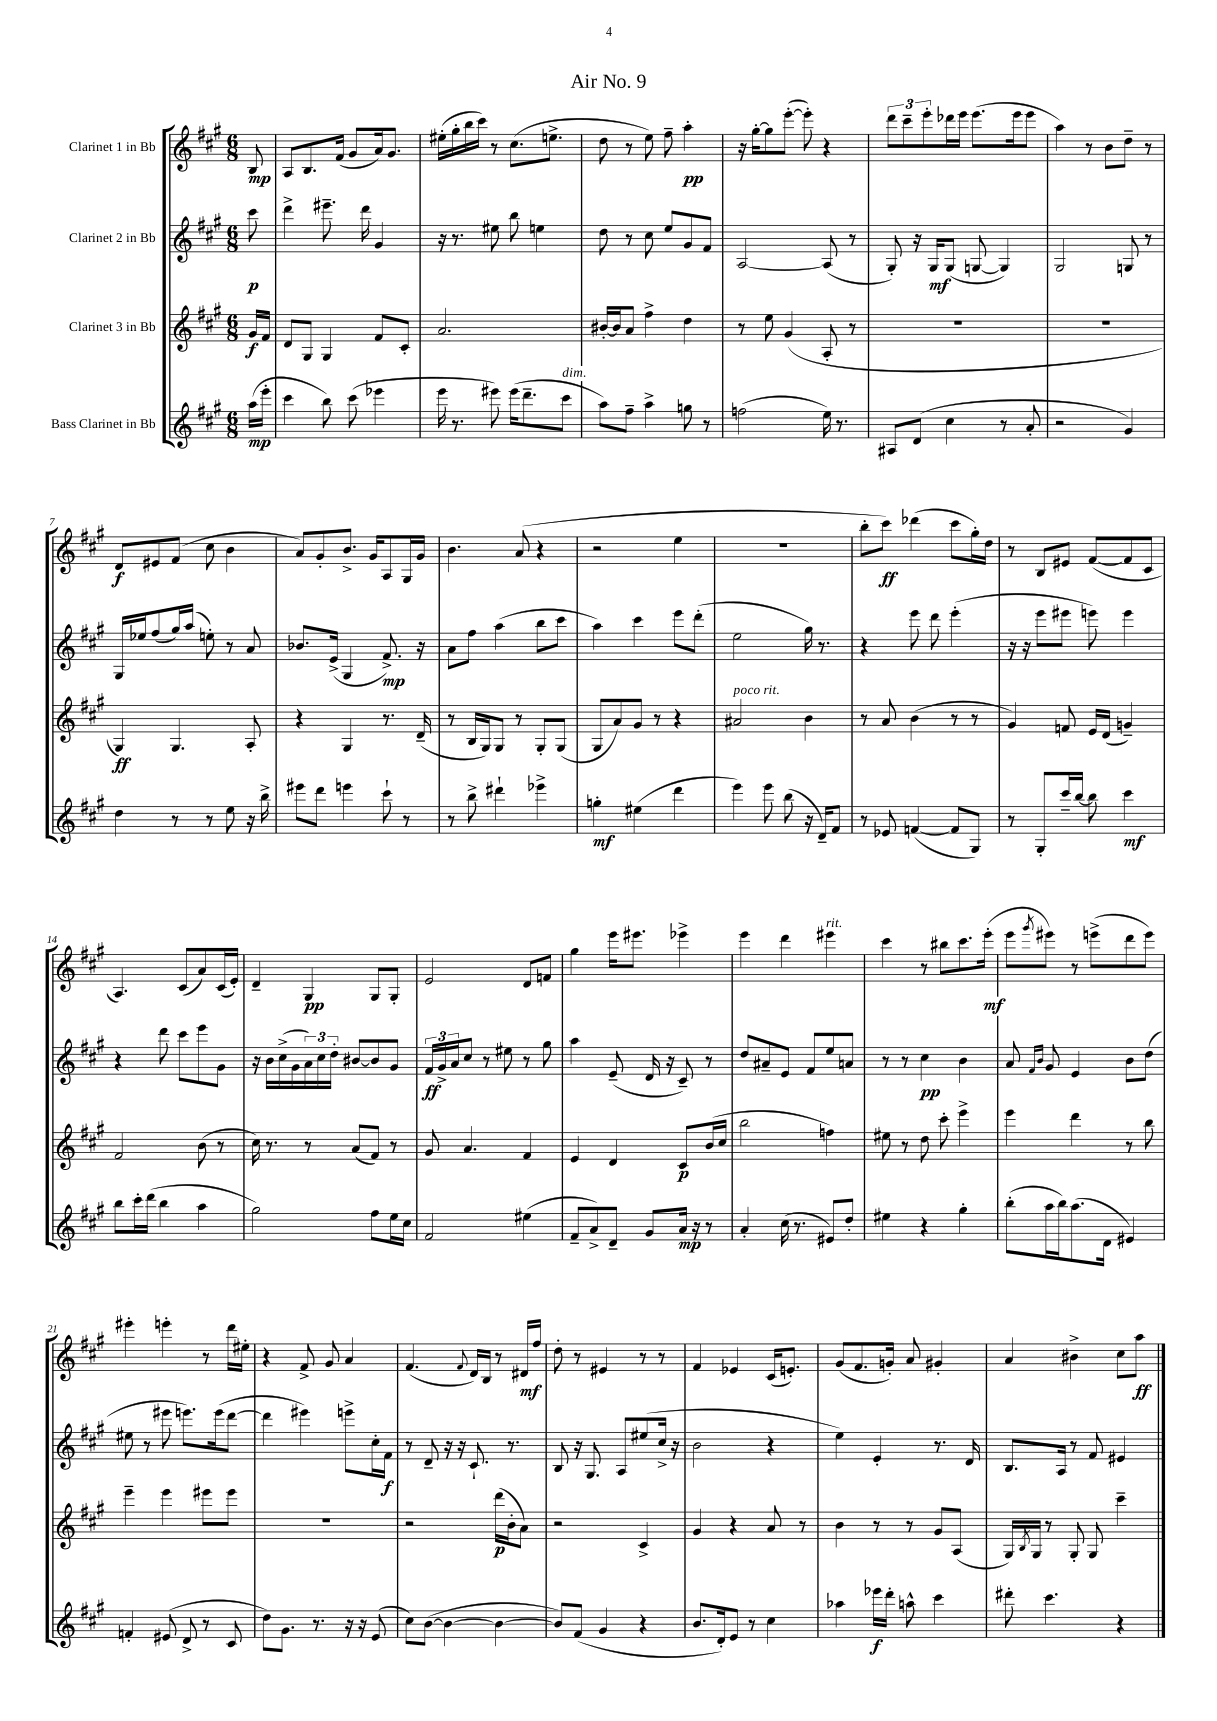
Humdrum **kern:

**kern	**dynam	**kern	**dynam	**kern	**dynam	**kern	**dynam
*part4	*part4	*part3	*part3	*part2	*part2	*part1	*part1
*staff4	*staff4	*staff3	*staff3	*staff2	*staff2	*staff1	*staff1
*I"Bass Clarinet in Bb	*	*I"Clarinet 3 in Bb	*	*I"Clarinet 2 in Bb	*	*I"Clarinet 1 in Bb	*
*clefG2	*	*clefG2	*	*clefG2	*	*clefG2	*
*k[f#c#g#]	*	*k[f#c#g#]	*	*k[f#c#g#]	*	*k[f#c#g#]	*
*M6/8	*	*M6/8	*	*M6/8	*	*M6/8	*
=	=	=	=	=	=	=	=
(16aa\LL	mp	16g#/LL	f	8ccc#\	p	8B/	mp
16eee'\JJ	.	16f#/JJ	.	.	.	.	.
=1	=1	=1	=1	=1	=1	=1	=1
4ccc#\	.	8d/L	.	4ddd^\	.	8A/L	.
.	.	8G#/J	.	.	.	8.B/	.
8bb\)	.	4G#/	.	8.eee#X~\	.	.	.
.	.	.	.	.	.	(16f#/Jk	.
(8ccc#\	.	.	.	.	.	8g#/L	.
.	.	.	.	16ddd\	.	.	.
4eee-X\	.	8f#/L	.	4g#/	.	16a/k)	.
.	.	.	.	.	.	8.g#/J	.
.	.	8c#'/J	.	.	.	.	.
=2	=2	=2	=2	=2	=2	=2	=2
16eee\	.	2.a/	.	16r	.	(16ee#X'\LL	.
8.r	.	.	.	8.r	.	16gg#'\	.
.	.	.	.	.	.	16bb\	.
.	.	.	.	.	.	16ccc#\JJ)	.
8eee#X\)	.	.	.	8ee#X\	.	8r	.
(16eee#\KL	.	.	.	8bb\	.	(8.cc#\L	.
8.ddd~\	.	.	.	.	.	.	.
.	.	.	.	4een\	.	.	.
.	.	.	.	.	.	8.een^\J	.
!LO:TX:a:i:t=dim.	!	!	!	!	!	!	!
8ccc#\J	.	.	.	.	.	.	.
=3	=3	=3	=3	=3	=3	=3	=3
8aa\L)	.	[16b#X'/LL	.	8dd\	.	8dd\	.
.	.	16b#/J]	.	.	.	.	.
8ff#~\J	.	8a/J	.	8r	.	8r	.
4aa^\	.	4ff#^\	.	8cc#\	.	8ee\)	.
.	.	.	.	8ee/L	.	8ff#~\	.
8ggn\	.	4dd\	.	8g#/	.	4aa'\	pp
8r	.	.	.	8f#/J	.	.	.
=4	=4	=4	=4	=4	=4	=4	=4
(2ffn\	.	8r	.	[2A/	.	16r	.
.	.	.	.	.	.	[16gg#'\KL	.
.	.	8ee\	.	.	.	8gg#\]	.
.	.	(4g#/	.	.	.	([8eee'\J	.
.	.	.	.	.	.	8eee'\])	.
16ee\)	.	8A'/	.	(8A/]	.	4r	.
8.r	.	.	.	.	.	.	.
.	.	8r	.	8r	.	.	.
=5	=5	=5	=5	=5	=5	=5	=5
8A#X/L	.	2.r	.	8G#'/)	.	12ddd\L	.
.	.	.	.	.	.	12ccc#~\	.
(8d/J	.	.	.	16r	.	.	.
.	.	.	.	.	.	12eee'\	.
.	.	.	.	16G#/KL	mf	.	.
4cc#\	.	.	.	(8G#/J	.	16ddd-X\L	.
.	.	.	.	.	.	16eee\JJ	.
.	.	.	.	[8Gn/	.	(8.eee\L	.
8r	.	.	.	4G/])	.	.	.
.	.	.	.	.	.	16eee\k	.
8a'/	.	.	.	.	.	8eee\J	.
=6	=6	=6	=6	=6	=6	=6	=6
2r	.	2.r	.	2G#/	.	4aa\)	.
.	.	.	.	.	.	8r	.
.	.	.	.	.	.	8b\L	.
4g#/)	.	.	.	8Gn/	.	8dd~\J	.
.	.	.	.	8r	.	8r	.
!!LO:LB:g=z
=7	=7	=7	=7	=7	=7	=7	=7
4dd\	.	4G#/)	ff	16G#/LL	.	8d/L	f
.	.	.	.	16ee-X/J	.	.	.
.	.	.	.	(8ff#/	.	8e#X/	.
8r	.	4.G#/	.	16gg#/L)	.	(8f#/J	.
.	.	.	.	(16aa/JJ	.	.	.
8r	.	.	.	8een'\)	.	8cc#\	.
8ee\	.	.	.	8r	.	4b\	.
16r	.	8A'/	.	8a/	.	.	.
16bb^\	.	.	.	.	.	.	.
=8	=8	=8	=8	=8	=8	=8	=8
8eee#X\L	.	4r	.	8.b-X/L	.	8a/L)	.
8ddd\J	.	.	.	.	.	8g#'/	.
.	.	.	.	(16e^/Jk	.	.	.
4eeen\	.	4G#/	.	4G#/	.	8.b^/J	.
.	.	.	.	.	.	16g#/KL	.
8ccc#`\	.	8.r	.	8.f#^/)	mp	8A/	.
8r	.	.	.	.	.	16G#/L	.
.	.	(16d~/	.	16r	.	16g#/JJ	.
=9	=9	=9	=9	=9	=9	=9	=9
8r	.	8r	.	8a\L	.	4.b\	.
8bb^\	.	16B/LL	.	8ff#\J	.	.	.
.	.	16G#/J)	.	.	.	.	.
4ddd#X`\	.	8G#/J	.	(4aa\	.	.	.
.	.	8r	.	.	.	(8a/	.
4eee-X^\	.	8G#'/L	.	8bb\L	.	4r	.
.	.	(8G#/J	.	8ccc#\J	.	.	.
=10	=10	=10	=10	=10	=10	=10	=10
4ggn'\	mf	8G#/L	.	4aa\)	.	2r	.
.	.	8a/)	.	.	.	.	.
(4ee#X\	.	8g#/J	.	4ccc#\	.	.	.
.	.	8r	.	.	.	.	.
4ddd\	.	4r	.	8eee\L	.	4ee\	.
.	.	.	.	(8ddd'\J	.	.	.
=11	=11	=11	=11	=11	=11	=11	=11
!	!	!LO:TX:a:i:t=poco rit.	!	!	!	!	!
4eee\)	.	2a#X/	.	2ee\	.	2.r	.
8eee\	.	.	.	.	.	.	.
(8bb\	.	.	.	.	.	.	.
16r	.	4b\	.	16gg#\)	.	.	.
16d~/KL)	.	.	.	8.r	.	.	.
8f#/J	.	.	.	.	.	.	.
=12	=12	=12	=12	=12	=12	=12	=12
8r	.	8r	.	4r	.	8bb'\L	.
8e-X/	.	8a/	.	.	.	8ccc#\J)	ff
([4fn/	.	(4b\	.	8eee\	.	(4ddd-X\	.
.	.	.	.	8ddd\	.	.	.
8f/L]	.	8r	.	(4eee'\	.	8ccc#\L	.
8G#/J)	.	8r	.	.	.	16gg#'\L)	.
.	.	.	.	.	.	16dd\JJ	.
=13	=13	=13	=13	=13	=13	=13	=13
8r	.	4g#/)	.	16r	.	8r	.
.	.	.	.	16r	.	.	.
8G#'/L	.	.	.	8eee\L	.	8B/L	.
16ccc#~/L	.	8fn/	.	8eee#X\J	.	8e#X/J	.
[16bb/JJ	.	.	.	.	.	.	.
8bb\]	.	16e/LL	.	8eeen\)	.	([8f#/L	.
.	.	(16d/JJ	.	.	.	.	.
4ccc#\	mf	4gn~/)	.	4eee\	.	8f#/]	.
.	.	.	.	.	.	8c#/J	.
!!LO:LB:g=z
=14	=14	=14	=14	=14	=14	=14	=14
8bb\L	.	2f#/	.	4r	.	4.A/)	.
16ccc#'\L	.	.	.	.	.	.	.
(16ddd\JJ	.	.	.	.	.	.	.
4bb\	.	.	.	8ddd\	.	.	.
.	.	.	.	8ccc#\L	.	(8c#/L	.
4aa\	.	(8b\	.	8eee\	.	8a/)	.
.	.	8r	.	8g#\J	.	(16c#/L	.
.	.	.	.	.	.	16e'/JJ)	.
=15	=15	=15	=15	=15	=15	=15	=15
2gg#\)	.	16cc#\)	.	16r	.	4d~/	.
.	.	8.r	.	16b\LL	.	.	.
.	.	.	.	(16cc#^\	.	.	.
.	.	.	.	16g#\	.	.	.
.	.	8r	.	24a\)	.	4G#/	pp
.	.	.	.	24cc#\	.	.	.
.	.	.	.	24dd'\JJ	.	.	.
.	.	(8a/L	.	[8b#X/L	.	.	.
8ff#\L	.	8f#/J)	.	8b#/]	.	8G#/L	.
16ee\L	.	8r	.	8g#/J	.	8G#'/J	.
16cc#\JJ	.	.	.	.	.	.	.
=16	=16	=16	=16	=16	=16	=16	=16
2f#/	.	8g#/	.	24f#/LL	ff	2e/	.
.	.	.	.	24g#^/	.	.	.
.	.	.	.	24a/J	.	.	.
.	.	4.a/	.	8cc#/J	.	.	.
.	.	.	.	8r	.	.	.
.	.	.	.	8ee#X\	.	.	.
(4ee#X\	.	4f#/	.	8r	.	8d/L	.
.	.	.	.	8gg#\	.	8fn/J	.
=17	=17	=17	=17	=17	=17	=17	=17
8f#~/L	.	4e/	.	4aa\	.	4gg#\	.
8a^/)	.	.	.	.	.	.	.
8d~/J	.	4d/	.	(8e~/	.	16eee\KL	.
.	.	.	.	.	.	8.eee#X\J	.
8g#/L	.	.	.	16d/	.	.	.
.	.	.	.	16r	.	.	.
16a/Jk	mp	8c#/L	p	8c#~/)	.	4eee-X^\	.
16r	.	.	.	.	.	.	.
8r	.	(16b/L	.	8r	.	.	.
.	.	16cc#/JJ	.	.	.	.	.
=18	=18	=18	=18	=18	=18	=18	=18
4a'/	.	2bb\	.	8dd/L	.	4eee\	.
.	.	.	.	8a#X~/	.	.	.
(16cc#\	.	.	.	8e/J	.	4ddd\	.
8.r	.	.	.	.	.	.	.
.	.	.	.	8f#/L	.	.	.
!	!	!	!	!	!	!LO:TX:a:i:t=rit.	!
8e#X/L)	.	4ffn\)	.	8ee/	.	4eee#X\	.
8dd'/J	.	.	.	8an/J	.	.	.
=19	=19	=19	=19	=19	=19	=19	=19
4ee#X\	.	8ee#X\	.	8r	.	4ccc#\	.
.	.	8r	.	8r	.	.	.
4r	.	8dd\	.	4cc#\	pp	8r	.
.	.	8ccc#'\	.	.	.	8bb#X\L	.
4gg#'\	.	4eee^\	.	4b\	.	8.ccc#\	.
.	.	.	.	.	.	(16eee'\Jk	mf
=20	=20	=20	=20	=20	=20	=20	=20
(8bb'\L	.	4eee\	.	8a/	.	8eee\L	.
.	.	.	.	16qqf#/LL	.	.	.
.	.	.	.	16qqb/JJ	.	8qggg#/	.
16aa\L	.	.	.	8g#/	.	8eee#X\J)	.
16bb\J)	.	.	.	.	.	.	.
(8.aa\	.	4ddd\	.	4e/	.	8r	.
.	.	.	.	.	.	(8eeen^\L	.
16d\Jk	.	.	.	.	.	.	.
4e#X/)	.	8r	.	8b\L	.	8ddd\	.
.	.	8bb\	.	(8dd\J	.	8eee\J)	.
!!LO:LB:g=z
=21	=21	=21	=21	=21	=21	=21	=21
4fn'/	.	4eee~\	.	8ee#X\	.	4eee#X'\	.
.	.	.	.	8r	.	.	.
(8e#X/	.	4eee\	.	8eee#X\	.	4eeen'\	.
8d^/	.	.	.	8.eeen\L)	.	.	.
8r	.	8eee#X\L	.	.	.	8r	.
.	.	.	.	(16eee\k	.	.	.
8c#/	.	8eee#\J	.	[8ddd\J	.	16ddd\LL	.
.	.	.	.	.	.	16ee#X'\JJ	.
=22	=22	=22	=22	=22	=22	=22	=22
8dd\L)	.	2.r	.	4ddd\]	.	4r	.
8.g#\J	.	.	.	.	.	.	.
.	.	.	.	4eee#X\)	.	8f#^/	.
8.r	.	.	.	.	.	.	.
.	.	.	.	.	.	8g#/	.
16r	.	.	.	8eeen^\L	.	4a/	.
16r	.	.	.	.	.	.	.
(8e/	.	.	.	16cc#'\L	.	.	.
.	.	.	.	16f#\JJ	f	.	.
=23	=23	=23	=23	=23	=23	=23	=23
8cc#\L)	.	2r	.	8r	.	(4.f#/	.
([8b\J	.	.	.	8d~/	.	.	.
4b\_	.	.	.	16r	.	.	.
.	.	.	.	16r	.	.	.
.	.	.	.	.	.	8qqf#/	.
.	.	.	.	8.c#`/	.	16d/LL)	.
.	.	.	.	.	.	16B/JJ	.
4b\_	.	(16ddd\LL	p	.	.	8r	.
.	.	16b'\J	.	8.r	.	.	.
.	.	8a\J)	.	.	.	16d#X/LL	mf
.	.	.	.	.	.	16ff#/JJ	.
=24	=24	=24	=24	=24	=24	=24	=24
8b/L])	.	2r	.	8B/	.	8dd'\	.
(8f#/J	.	.	.	16r	.	8r	.
.	.	.	.	8.G#/	.	.	.
4g#/	.	.	.	.	.	4e#X/	.
.	.	.	.	8A/L	.	.	.
4r	.	4c#^/	.	(8ee#X/	.	8r	.
.	.	.	.	16cc#^/Jk	.	8r	.
.	.	.	.	16r	.	.	.
=25	=25	=25	=25	=25	=25	=25	=25
8.b/L	.	4g#/	.	2b\	.	4f#/	.
16d'/k)	.	.	.	.	.	.	.
8e/J	.	4r	.	.	.	4e-X/	.
8r	.	.	.	.	.	.	.
4cc#\	.	8a/	.	4r	.	(16c#/KL	.
.	.	.	.	.	.	8.en'/J)	.
.	.	8r	.	.	.	.	.
=26	=26	=26	=26	=26	=26	=26	=26
4aa-X\	.	4b\	.	4ee\)	.	(8g#/L	.
.	.	.	.	.	.	8.f#/	.
16eee-X\LL	f	8r	.	4e'/	.	.	.
16ddd'\JJ	.	.	.	.	.	16gn'/Jk)	.
8aan^^\	.	8r	.	.	.	8a/	.
4ccc#\	.	8g#/L	.	8.r	.	4g#X'/	.
.	.	(8A/J	.	.	.	.	.
.	.	.	.	16d/	.	.	.
=27	=27	=27	=27	=27	=27	=27	=27
8ddd#X'\	.	16G#/LL)	.	8.B/L	.	4a/	.
.	.	8qB/	.	.	.	.	.
.	.	16G#/JJ	.	.	.	.	.
4.ccc#\	.	8r	.	.	.	.	.
.	.	.	.	16A/Jk	.	.	.
.	.	8G#'/	.	8r	.	4b#X^\	.
.	.	8G#/	.	8f#/	.	.	.
4r	.	4ccc#~\	.	4e#X/	.	8cc#\L	.
.	.	.	.	.	.	8aa\J	ff
==	==	==	==	==	==	==	==
*-	*-	*-	*-	*-	*-	*-	*-
